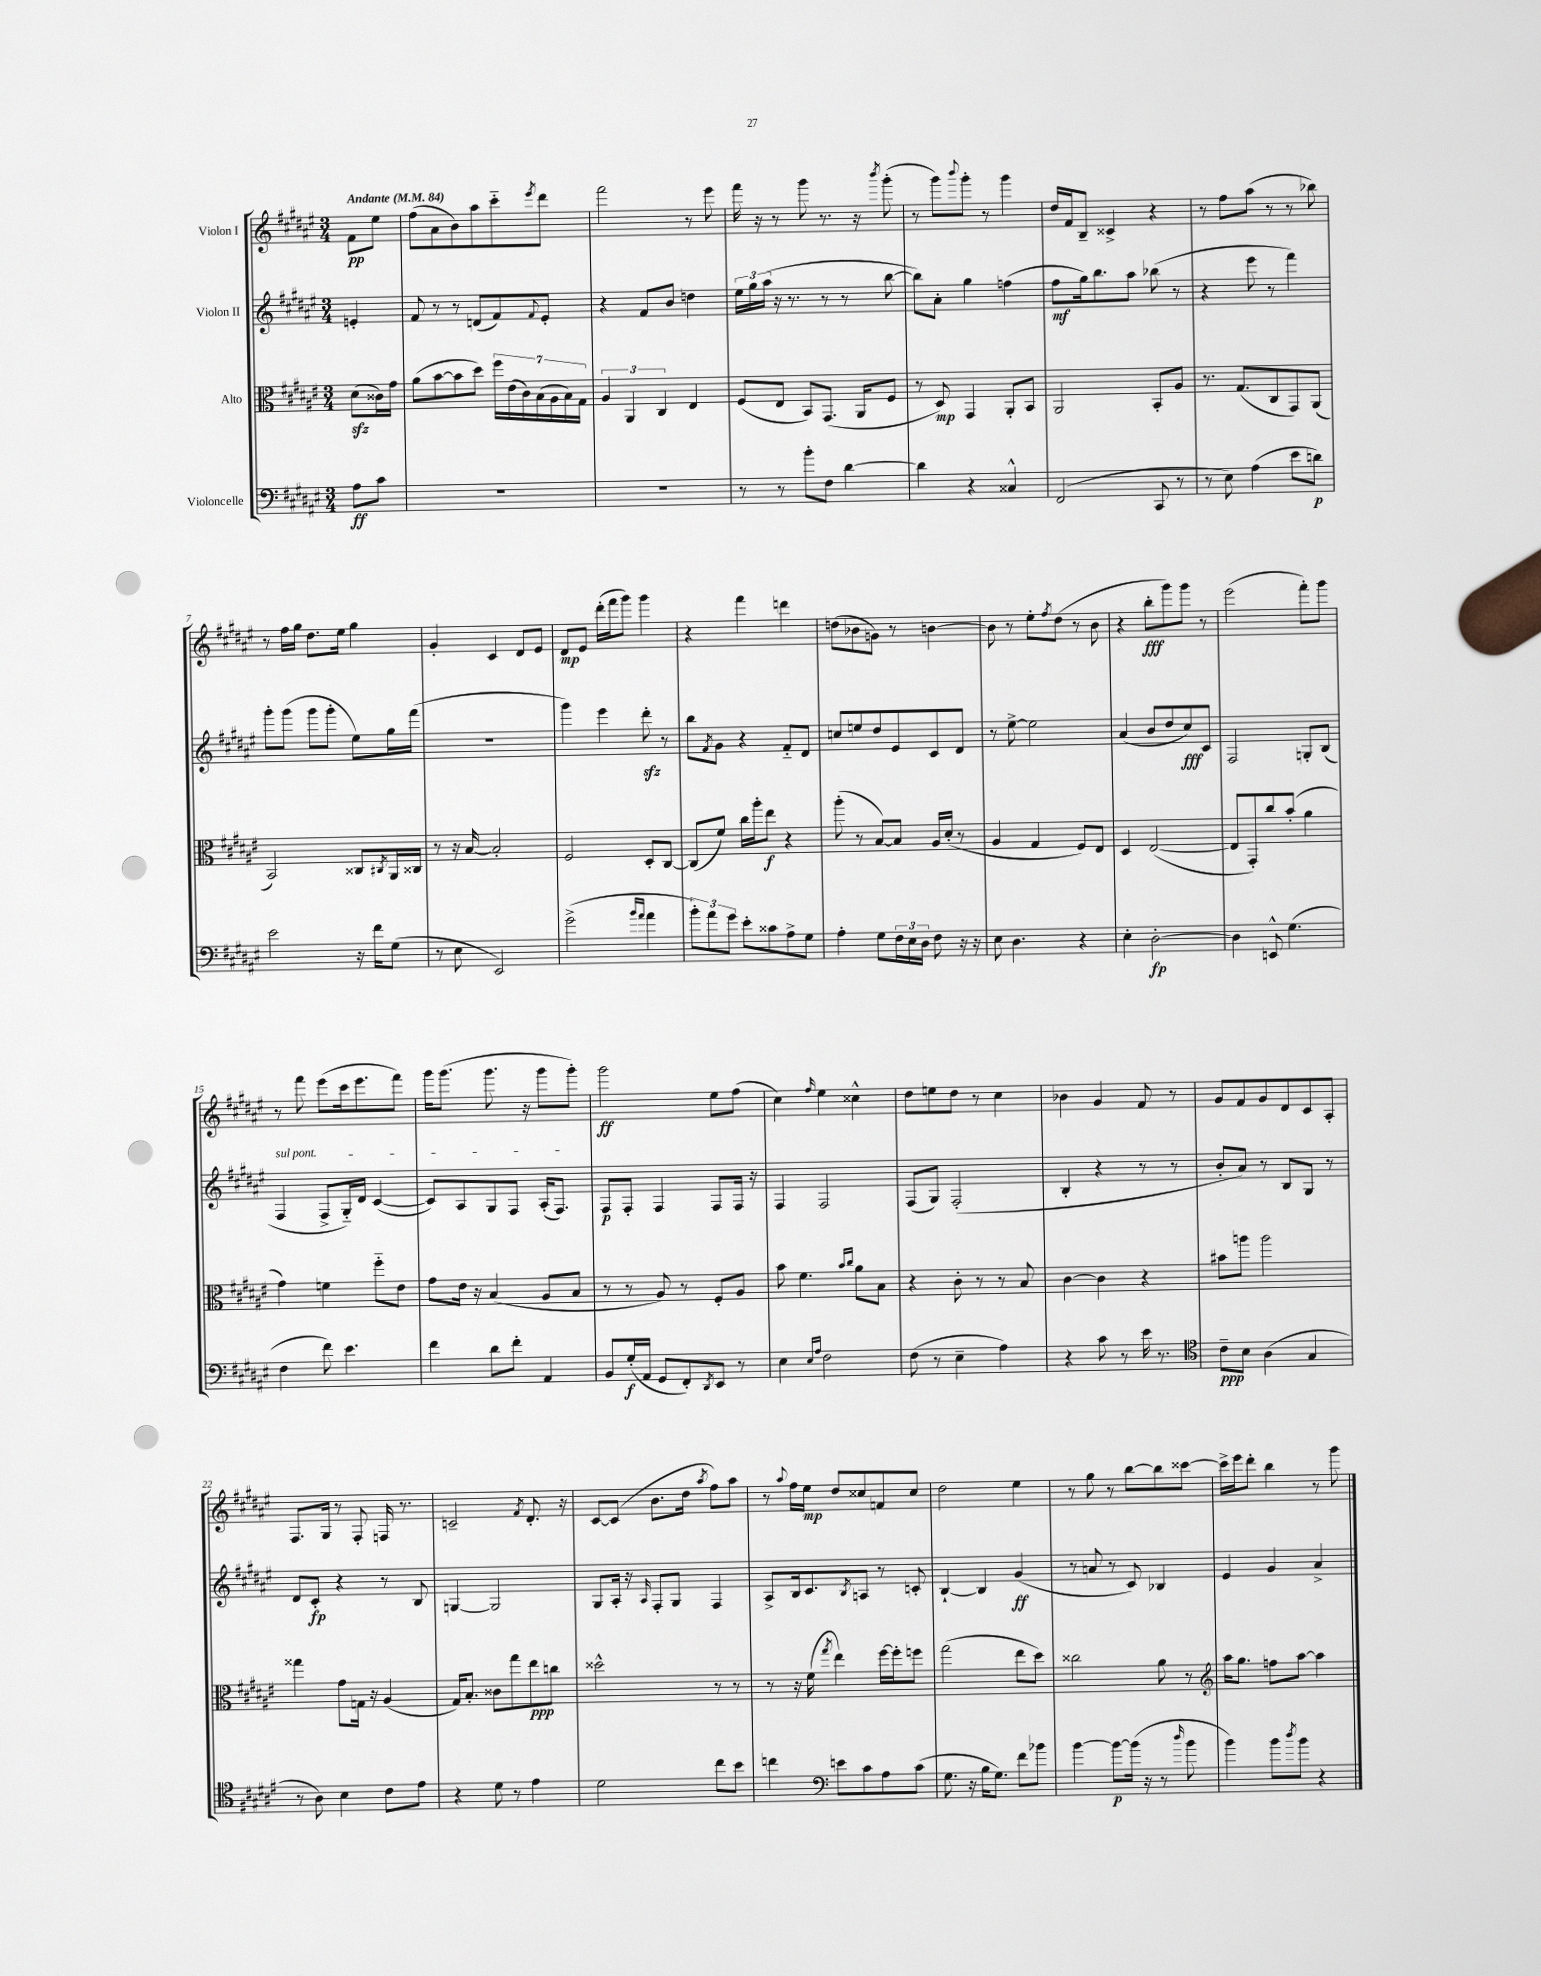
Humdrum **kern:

**kern	**dynam	**kern	**dynam	**kern	**dynam	**kern	**dynam
*part4	*part4	*part3	*part3	*part2	*part2	*part1	*part1
*staff4	*staff4	*staff3	*staff3	*staff2	*staff2	*staff1	*staff1
*I"Violoncelle	*	*I"Alto	*	*I"Violon II	*	*I"Violon I	*
*clefF4	*	*clefC3	*	*clefG2	*	*clefG2	*
*k[f#c#g#d#a#e#]	*	*k[f#c#g#d#a#e#]	*	*k[f#c#g#d#a#e#]	*	*k[f#c#g#d#a#e#]	*
*M3/4	*	*M3/4	*	*M3/4	*	*M3/4	*
*MM84	*	*MM84	*	*MM84	*	*MM84	*
=	=	=	=	=	=	=	=
!	!	!	!	!	!	!LO:TX:a:B:t=Andante	!
8A#\L	ff	(8d#zz\L	.	4en'/	.	8f#\L	pp
8c#\J	.	16c##X\L)	.	.	.	8ee#\J	.
.	.	16g#\JJ	.	.	.	.	.
=1	=1	=1	=1	=1	=1	=1	=1
2.r	.	(8a#\L	.	8f#/	.	(8ff#\L	.
.	.	[8b\	.	8r	.	8a#\	.
.	.	8b\]	.	8r	.	8b\)	.
.	.	8dd#\J)	.	(8dn/L	.	8aa#\	.
.	.	28ff#\LL	.	8f#/)	.	8ccc#\	.
.	.	(28e#\	.	.	.	.	.
.	.	28c#\)	.	.	.	.	.
.	.	(28B\	.	.	.	.	.
.	.	.	.	8qqf#/	.	8qeee#/	.
.	.	.	.	8e#'/J	.	8ddd#\J	.
.	.	28A#\	.	.	.	.	.
.	.	28B\)	.	.	.	.	.
.	.	28G#\JJ	.	.	.	.	.
=2	=2	=2	=2	=2	=2	=2	=2
2.r	.	6A#/	.	4r	.	2fff#\	.
.	.	6AA#/	.	.	.	.	.
.	.	.	.	8f#/L	.	.	.
.	.	6C#/	.	.	.	.	.
.	.	.	.	8b/J	.	.	.
.	.	4E#/	.	4ddn\	.	8r	.
.	.	.	.	.	.	8eee#\	.
=3	=3	=3	=3	=3	=3	=3	=3
8r	.	(8F#/L	.	24ee#\LL	.	16fff#\	.
.	.	.	.	24gg#\	.	.	.
.	.	.	.	.	.	16r	.
.	.	.	.	(24aa#\JJ	.	.	.
8r	.	8E#/J	.	16r	.	8r	.
.	.	.	.	8.r	.	.	.
8b'\L	.	8BB/L)	.	.	.	8ggg#\	.
8F#\J	.	(8.GG#/J	.	8r	.	8.r	.
[4d#\	.	.	.	8r	.	.	.
.	.	16AA#/KL	.	.	.	16r	.
.	.	.	.	.	.	8qbbb/	.
.	.	8F#/J	.	[8bb\	.	(8ggg#'\	.
=4	=4	=4	=4	=4	=4	=4	=4
4d#\]	.	8r	.	8bb\L])	.	8r	.
.	.	8D#/)	mp	8a#'\J	.	8ggg#\L)	.
.	.	.	.	.	.	8qqbbb/	.
4r	.	4GG#/	.	4gg#\	.	8ggg#'\J	.
.	.	.	.	.	.	8r	.
4C##X^^/	.	8AA#'/L	.	(4ffn\	.	4ggg#\	.
.	.	8BB/J	.	.	.	.	.
=5	=5	=5	=5	=5	=5	=5	=5
(2FF#/	.	2AA#/	.	8ff#\L	mf	16dd#/LL	.
.	.	.	.	.	.	16f#/J	.
.	.	.	.	16gg#\k)	.	8B~/J	.
.	.	.	.	8.bb\	.	.	.
.	.	.	.	.	.	4c##X^/	.
.	.	.	.	8aa#\J	.	.	.
8CC#/	.	8BB'/L	.	(8bb-X\	.	4r	.
8r	.	8A#/J	.	8r	.	.	.
=6	=6	=6	=6	=6	=6	=6	=6
8r	.	8.r	.	4r	.	8r	.
8E#\)	.	.	.	.	.	8ff#\L	.
.	.	(8.G#/L	.	.	.	.	.
(4A#\	.	.	.	8eee#\	.	(8aa#\J	.
.	.	8C#/	.	8r	.	8r	.
8e#\L	.	8GG#/)	.	4fff#\)	.	8r	.
8dn\J)	p	(8AA#/J	.	.	.	8bb-X\)	.
!!LO:LB:g=z
=7	=7	=7	=7	=7	=7	=7	=7
2e#\	.	2BB/)	.	8ggg#'\L	.	8r	.
.	.	.	.	(8ggg#\J	.	16ff#\LL	.
.	.	.	.	.	.	16gg#\JJ	.
.	.	.	.	8ggg#\L	.	8.dd#\L	.
.	.	.	.	8ggg#'\J	.	.	.
.	.	.	.	.	.	16ee#\Jk	.
16r	.	8C##X/L	.	8ee#\L)	.	4gg#\	.
16f#\KL	.	.	.	.	.	.	.
.	.	8qC#X/	.	.	.	.	.
(8G#\J	.	16AA#/L	.	16gg#\L	.	.	.
.	.	16C##X/JJ	.	(16fff#\JJ	.	.	.
=8	=8	=8	=8	=8	=8	=8	=8
8r	.	8r	.	2.r	.	4g#'/	.
8E#\	.	16r	.	.	.	.	.
.	.	[16B/	.	.	.	.	.
2EE#/)	.	2B'/]	.	.	.	4c#/	.
.	.	.	.	.	.	8d#/L	.
.	.	.	.	.	.	8e#/J	.
=9	=9	=9	=9	=9	=9	=9	=9
(2g#^\	.	2F#/	.	4ggg#\)	.	8d#/L	mp
.	.	.	.	.	.	8e#/J	.
.	.	.	.	4eee#\	.	(16ddd#'\LL	.
.	.	.	.	.	.	16fff#\J	.
.	.	.	.	.	.	8ggg#\J)	.
16qqb/LL	.	.	.	.	.	.	.
16qqa#/JJ	.	.	.	.	.	.	.
4a#\	.	8D#'/L	.	8ddd#zz'\	.	4ggg#\	.
.	.	[8C#/J	.	8r	.	.	.
=10	=10	=10	=10	=10	=10	=10	=10
12b'\L)	.	(8C#/L]	.	8bb\L	.	4r	.
12a#\	.	.	.	.	.	.	.
.	.	.	.	8qf#/	.	.	.
.	.	8f#/J)	.	8g#\J	.	.	.
12g#\J	.	.	.	.	.	.	.
8e#'\L	.	16cc#\LL	.	4r	.	4fff#\	.
.	.	16aa#'\J	.	.	.	.	.
8c##X\	.	8ee#\J	f	.	.	.	.
8A#^\	.	4r	.	8f#/L	.	4dddn\	.
8G#\J	.	.	.	8d#/J	.	.	.
=11	=11	=11	=11	=11	=11	=11	=11
4A#'\	.	(8aa#'\	.	8ccn/L	.	(8ddn\L	.
.	.	8r	.	8een/	.	8b-X\	.
8G#\L	.	[8B/L)	.	8dd#/	.	8gn\J)	.
24F#\L	.	8B/J]	.	8e#/	.	8r	.
24E#\	.	.	.	.	.	.	.
24D#\JJ	.	.	.	.	.	.	.
8F#\	.	16A#/LL	.	8c#/	.	[4bn\	.
.	.	(16d#'/JJ	.	.	.	.	.
16r	.	8r	.	8d#/J	.	.	.
16r	.	.	.	.	.	.	.
=12	=12	=12	=12	=12	=12	=12	=12
8E#\	.	4A#/	.	8r	.	8b\]	.
4.D#\	.	.	.	[8ee#^\	.	8r	.
.	.	4G#/	.	2ee#\]	.	8ee#'\L	.
.	.	.	.	.	.	8qff#/	.
.	.	.	.	.	.	(8dd#\J	.
4r	.	8F#/L)	.	.	.	8r	.
.	.	8E#/J	.	.	.	8b\	.
=13	=13	=13	=13	=13	=13	=13	=13
4E#'\	.	4D#/	.	(4a#/	.	4r	.
[2D#'\	fp	([2E#/	.	8b/L	.	8bb'\L	fff
.	.	.	.	8dd#/	.	8ggg#\)	.
.	.	.	.	8cc#/)	fff	8ggg#\J	.
.	.	.	.	8c#/J	.	8r	.
=14	=14	=14	=14	=14	=14	=14	=14
4D#\]	.	8E#/L]	.	2F#/	.	(2eee#\	.
.	.	8GG#'/)	.	.	.	.	.
8EEn^^/	.	8cc#/	.	.	.	.	.
(4.G#\	.	(8b'/J	.	.	.	.	.
.	.	4a#\	.	8Gn'/L	.	8fff#'\L)	.
.	.	.	.	(8B/J	.	8ggg#\J	.
!!LO:LB:g=z
=15	=15	=15	=15	=15	=15	=15	=15
!	!	!	!	!LO:TX:a:i:t=sul pont.	!	!	!
4F#\	.	4g#\)	.	4F#/	.	8r	.
.	.	.	.	.	.	8fff#\	.
8f#\)	.	4fn\	.	8F#^/L	.	(8eee#\L	.
4.e#\	.	.	.	16G#/L)	.	16ccc#\k	.
.	.	.	.	16d#/JJ	.	8.eee#\	.
.	.	8ff#\L	.	([4c#/	.	.	.
.	.	8e#\J	.	.	.	8fff#\J)	.
=16	=16	=16	=16	=16	=16	=16	=16
4f#\	.	8g#\L	.	8c#/L])	.	16ggg#\KL	.
.	.	.	.	.	.	(8.ggg#\J	.
.	.	16e#\Jk	.	8A#/	.	.	.
.	.	16r	.	.	.	.	.
8d#\L	.	(4B/	.	8G#/	.	8.ggg#\	.
8f#'\J	.	.	.	8F#/J	.	.	.
.	.	.	.	.	.	16r	.
4AA#/	.	8A#/L	.	(16A#'/KL	.	8ggg#\L	.
.	.	.	.	8.F#/J)	.	.	.
.	.	8B/J	.	.	.	8ggg#'\J)	.
=17	=17	=17	=17	=17	=17	=17	=17
8BB/L	.	8r	.	8F#/L	p	2ggg#\	ff
(16G#'/L	f	8r	.	8F#'/J	.	.	.
16AA#/JJ	.	.	.	.	.	.	.
8GG#/L	.	8A#/)	.	4F#/	.	.	.
8FF#'/)	.	8r	.	.	.	.	.
8qDD#/	.	.	.	.	.	.	.
8EE#/J	.	8F#'/L	.	8F#/L	.	8ee#\L	.
8r	.	8A#/J	.	16F#/Jk	.	(8ff#\J	.
.	.	.	.	16r	.	.	.
=18	=18	=18	=18	=18	=18	=18	=18
4E#\	.	8b\	.	4F#/	.	4cc#\)	.
.	.	4.f#\	.	.	.	.	.
16qqE#/LL	.	.	.	.	.	.	.
16qqA#/JJ	.	.	.	.	.	16qqff#/	.
2F#\	.	.	.	2F#/	.	4ee#\	.
.	.	16qqb/LL	.	.	.	.	.
.	.	16qqcc#/JJ	.	.	.	.	.
.	.	8a#\L	.	.	.	4cc##X^^\	.
.	.	8B\J	.	.	.	.	.
=19	=19	=19	=19	=19	=19	=19	=19
(8F#\	.	4r	.	(8F#/L	.	8dd#\L	.
8r	.	.	.	8G#/J)	.	8een\	.
4E#~\	.	8c#'\	.	(2F#'/	.	8dd#\J	.
.	.	8r	.	.	.	8r	.
4A#\)	.	8r	.	.	.	4cc#\	.
.	.	8B/	.	.	.	.	.
=20	=20	=20	=20	=20	=20	=20	=20
4r	.	[4c#\	.	4B'/	.	4b-X\	.
8c#\	.	4c#\]	.	4r	.	4g#/	.
8r	.	.	.	.	.	.	.
16e#\	.	4r	.	8r	.	8f#/	.
8.r	.	.	.	.	.	.	.
.	.	.	.	8r	.	8r	.
=21	=21	=21	=21	=21	=21	=21	=21
*clefC4	*	*	*	*	*	*	*
8c#~\L	ppp	8b#X\L	.	8b'/L	.	8g#/L	.
8B\J	.	8aan\J	.	8a#/J)	.	8f#/	.
(4A#\	.	2aa\	.	8r	.	8g#/	.
.	.	.	.	8B/L	.	8d#/	.
4G#/	.	.	.	8G#/J	.	8c#/	.
.	.	.	.	8r	.	8A#'/J	.
!!LO:LB:g=z
=22	=22	=22	=22	=22	=22	=22	=22
8r	.	4gg##X\	.	8d#/L	.	8.F#/L	.
8A#\)	.	.	.	8c#'/J	fp	.	.
.	.	.	.	.	.	16G#/Jk	.
4B\	.	8g#\L	.	4r	.	8r	.
.	.	16Gn\Jk	.	.	.	8F#'/	.
.	.	16r	.	.	.	.	.
8c#\L	.	(4A#/	.	8r	.	16Fn/	.
.	.	.	.	.	.	8.r	.
8e#\J	.	.	.	8B/	.	.	.
=23	=23	=23	=23	=23	=23	=23	=23
4r	.	16G#/KL)	.	[4Gn/	.	2cn~/	.
.	.	8.B'/J	.	.	.	.	.
8d#\	.	8c##X\L	.	2G/]	.	.	.
8r	.	8gg#\	.	.	.	.	.
.	.	.	.	.	.	8qf#/	.
4e#\	.	8ee#\	ppp	.	.	8.d#'/	.
.	.	8ccn\J	.	.	.	.	.
.	.	.	.	.	.	16r	.
=24	=24	=24	=24	=24	=24	=24	=24
2d#\	.	2dd##X^^\	.	8G#/L	.	[8c#/L	.
.	.	.	.	16A#'/Jk	.	(8c#/J]	.
.	.	.	.	16r	.	.	.
.	.	.	.	16qqA#/	.	.	.
.	.	.	.	8F#'/L	.	8.b\L	.
.	.	.	.	8G#/J	.	.	.
.	.	.	.	.	.	16dd#\Jk	.
.	.	.	.	.	.	8qaa#/	.
8cc#\L	.	8r	.	4F#/	.	8ff#\L)	.
8b\J	.	8r	.	.	.	8aa#\J	.
=25	=25	=25	=25	=25	=25	=25	=25
4ccn\	.	8r	.	8A#^/L	.	8r	.
.	.	.	.	.	.	8qqaa#/	.
.	.	16r	.	16B/k	.	16ff#\LL	.
.	.	(16f#\	.	8.c#/	.	16ee#\JJ	mp
*clefF4	*	*	*	*	*	*	*
.	.	8qgg#/	.	.	.	.	.
8en\L	.	4ee#\)	.	.	.	8dd#/L	.
.	.	.	.	8qB/	.	.	.
8c#\	.	.	.	8An/J	.	8cc##X/	.
8A#\	.	[16ff#\LL	.	8r	.	8fn/	.
.	.	16ff#'\J]	.	.	.	.	.
(8c#\J	.	8ffn\J	.	8cn'/	.	8cc##/J	.
=26	=26	=26	=26	=26	=26	=26	=26
8.G#\	.	(2gg#\	.	[4B`/	.	2dd#\	.
16r	.	.	.	.	.	.	.
16B\KL	.	.	.	4B/]	.	.	.
8.G#\J)	.	.	.	.	.	.	.
8f#\L	.	8ee#\L	.	(4g#/	ff	4ee#\	.
8b-X\J	.	8dd#\J)	.	.	.	.	.
=27	=27	=27	=27	=27	=27	=27	=27
[4b\	.	2cc##X\	.	8r	.	8r	.
.	.	.	.	8an/	.	8gg#\	.
8b\L_	p	.	.	8r	.	8r	.
(16b\Jk]	.	.	.	8c#/)	.	[8bb\L	.
16r	.	.	.	.	.	.	.
8r	.	8a#\	.	4B-X/	.	8bb\]	.
16qqdd#/	.	.	.	.	.	.	.
8b\	.	8r	.	.	.	[8ccc##X\J	.
=28	=28	=28	=28	=28	=28	=28	=28
*	*	*clefG2	*	*	*	*	*
4b\)	.	16aa#\KL	.	4e#/	.	16ccc##^\LL]	.
.	.	8.gg#\J	.	.	.	16eee#\J	.
.	.	.	.	.	.	8ddd#'\J	.
8b\L	.	8ffn\L	.	4g#/	.	4bb\	.
8qdd#/	.	.	.	.	.	.	.
8b\J	.	[8aa#\J	.	.	.	.	.
4r	.	4aa#\]	.	4a#^/	.	8r	.
.	.	.	.	.	.	8ggg#\	.
==	==	==	==	==	==	==	==
*-	*-	*-	*-	*-	*-	*-	*-
